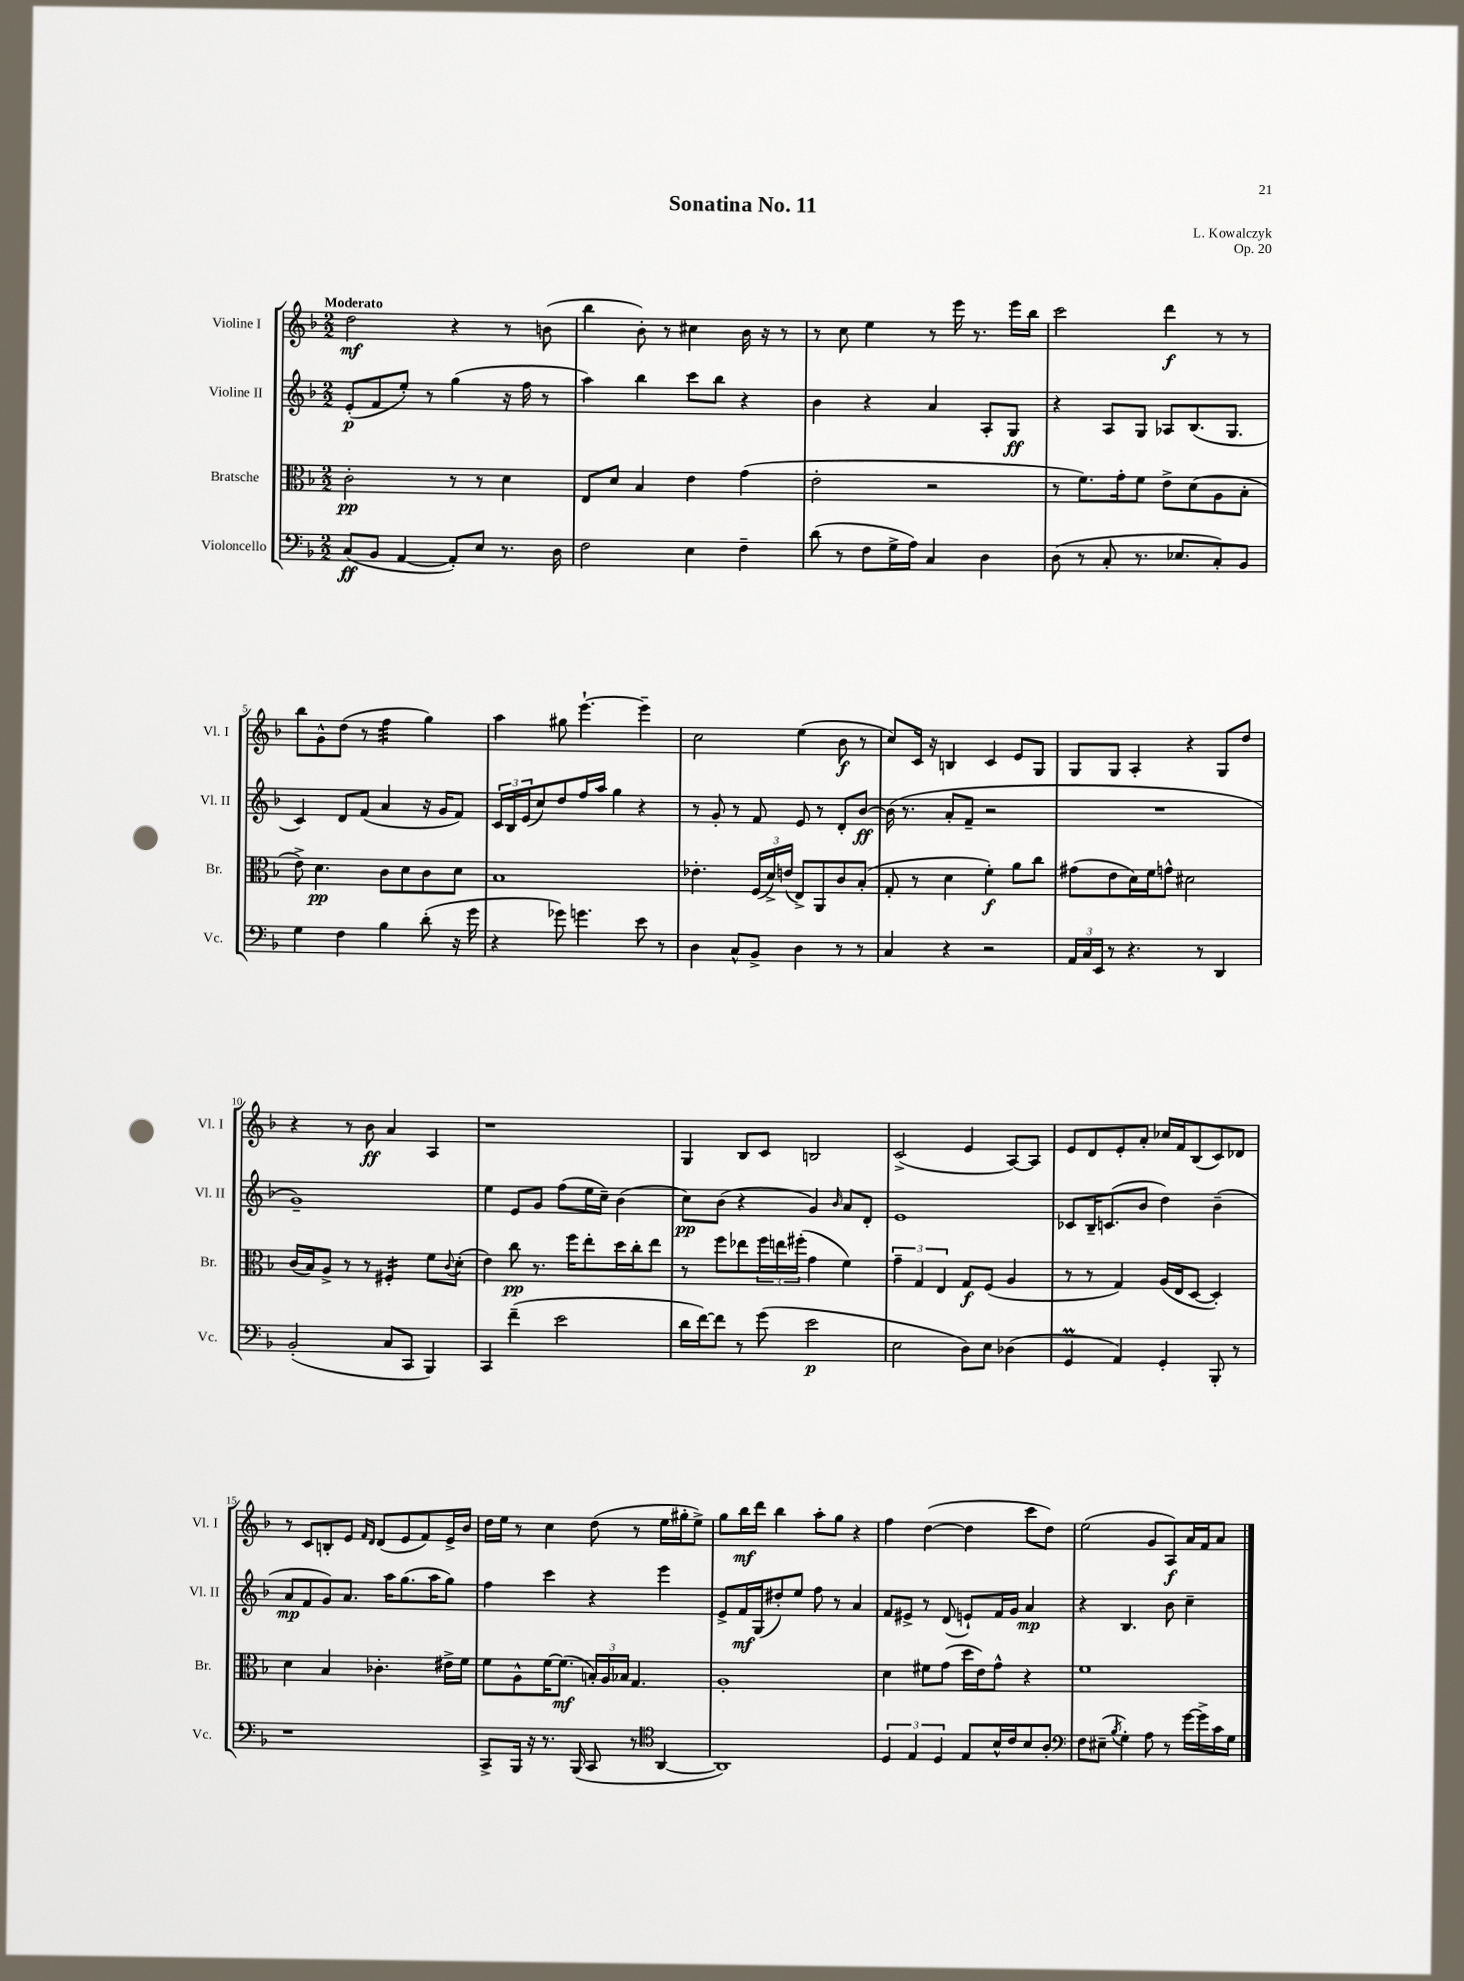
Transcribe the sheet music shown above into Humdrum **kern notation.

**kern	**kern	**kern	**kern
*staff4	*staff3	*staff2	*staff1
*clefF4	*clefC3	*clefG2	*clefG2
*k[b-]	*k[b-]	*k[b-]	*k[b-]
*M2/2	*M2/2	*M2/2	*M2/2
(8C	2c'	(8e'	2dd
8BB-	.	8f	.
[4AA	.	8ee')	.
.	.	8r	.
8AA'])	8r	(4gg	4r
8E	8r	.	.
8.r	4d	16r	8r
.	.	16ff	.
.	.	8r	(8b
16D	.	.	.
=	=	=	=
2F	8E	4aa)	4bb-
.	8d	.	.
.	4B-	4bb-	8b-')
.	.	.	8r
4E	4e	8ccc	4cc#
.	.	8bb-	.
4F~	(4g	4r	16b-
.	.	.	16r
.	.	.	8r
=	=	=	=
(8d	2e'	4b-	8r
8r	.	.	8cc
8F	.	4r	4ee
16G^	.	.	.
16A)	.	.	.
4C	2r	4a	8r
.	.	.	16eee
.	.	.	8.r
4D	.	8A'	.
.	.	8G	16eee
.	.	.	16bb-
=	=	=	=
(8D	8r	4r	2ccc
8r	8.f)	.	.
8C'	.	8A	.
.	16g'	.	.
8.r	8f	8G	.
.	8e^	8A-	4ddd
8.E-	.	.	.
.	(8d	(8.B-	.
8C')	8A	.	8r
.	.	8.G	.
8BB-	8B-'	.	8r
=	=	=	=
4G	8e^)	4c)	8bb-
.	4.d	.	8g^^
4F	.	8d	(8dd
.	.	(8f	8r
4B-	8c	4a	4ff
.	8d	.	.
(8d'	8c	16r	4gg)
.	.	16g	.
16r	8d	8f)	.
16g	.	.	.
=	=	=	=
4r	1B-	24c	4aa
.	.	24B-	.
.	.	(24e	.
.	.	8cc)	.
8g-)	.	8dd	8gg#
4.g	.	16ff	[4.eee`
.	.	16aa	.
.	.	4gg	.
8e	.	4r	4eee~]
8r	.	.	.
=	=	=	=
4D	4.e-'	8r	2cc
.	.	8g'	.
8C^^	.	8r	.
8BB-^	(24F	8f	.
.	24d^)	.	.
.	(24e	.	.
4D	8E^)	8e	(4ee
.	8AA	8r	.
8r	8c	8d'	8b-
8r	(8B-'	[8b-	8r
=	=	=	=
4C	8G'	(16b-]	8cc)
.	.	8.r	.
.	8r	.	16c
.	.	.	16r
4r	4d	8a'	4B
.	.	8f~	.
2r	4f')	2r	4c
.	8a	.	8e
.	8cc	.	8G
=	=	=	=
24AA	(8g#	1r	8G
24C	.	.	.
24EE	.	.	.
8r	8e	.	8G
4.r	16d)	.	4A'
.	16f	.	.
.	8g^^	.	.
.	2d#	.	4r
8r	.	.	.
4DD	.	.	8G
.	.	.	8dd
=	=	=	=
(2BB-'	(16c	1g~)	4r
.	16B-)	.	.
.	8A^	.	.
.	8r	.	8r
.	8r	.	8b-
8C	4F#'	.	4a
8CC	.	.	.
4BBB-)	8f	.	4A
.	8qqc	.	.
.	(8d'	.	.
=	=	=	=
4CC	4e)	4ee	1r
(4f~	8cc	8e	.
.	8.r	8g	.
2e	.	(8ff	.
.	16ff	.	.
.	8ee'	16ee	.
.	.	16cc~)	.
.	16dd	(4b-	.
.	16cc'	.	.
.	8ee	.	.
=	=	=	=
16d	8r	8cc)	4G
[16f)	.	.	.
8f]	8ff	(8b-	.
8r	8ee-	4r	8B-
(8g	24ff	.	8c
.	24ee	.	.
.	(24ff#'	.	.
2e	4g	4g)	2B
.	.	16qqb-	.
.	4f)	8a	.
.	.	8d'	.
=	=	=	=
2E	6g~	1e	(2c^
.	6G	.	.
.	6E	.	.
8D)	8G	.	4e
8E	(8F	.	.
(4D-	4A	.	[8A)
.	.	.	8A]
=	=	=	=
4GG	8r	8c-	8e
.	8r	16B-~	8d
.	.	(8.c	.
4AA)	4G)	.	8e'
.	.	8b-	8a'
4GG'	(16A	4dd)	16cc-
.	16E	.	16f
.	[8D	.	(8B-
8BBB-'	4D'])	(4b-~	8c)
8r	.	.	8d-
=	=	=	=
1r	4d	8a	8r
.	.	8f	8c
.	4B-	8g)	8B'
.	.	8.a	8e
.	.	.	16qqf
.	.	.	16qqd
.	4.c-'	.	(8d
.	.	16aa	.
.	.	(8.gg	8e
.	.	.	8f)
.	.	16aa	.
.	16e#^	8gg)	16e^
.	16f	.	16b-
=	=	=	=
8CC^	8f	4ff	16dd
.	.	.	16ee
16BBB-	8A^^	.	8r
16r	.	.	.
8.r	[16f	4ccc	4cc
.	(8.f]	.	.
(16BBB-	.	.	.
8CC	24B')	4r	(8dd
.	24A	.	.
.	24B-	.	.
8r	4.G	.	8r
*clefC4	*	*	*
[4AA	.	4eee	16ee
.	.	.	16gg#'
.	.	.	8ee^)
=	=	=	=
1AA])	1A'	8e^	8gg
.	.	16f	16bb-
.	.	(16G	16ddd
.	.	8dd#')	4bb-
.	.	8ee	.
.	.	8ff	8aa'
.	.	8r	8gg
.	.	4a	4r
=	=	=	=
6D	4d	8f	4ff
.	.	8e#^	.
6E	.	.	.
.	8f#	8r	([4dd
6D	.	.	.
.	(8g	(8d	.
8E	16dd	8e`)	4dd]
.	16e)	.	.
16B-^^	8g^^	16f	.
16c	.	16g	.
8B-	4r	4a	8ccc
8A'	.	.	8dd)
=	=	=	=
*clefF4	*	*	*
8F	1f	4r	(2ee
(8E#~	.	.	.
8qB-	.	.	.
4G')	.	4.B-	.
8A	.	.	8g
8r	.	8b-	8A)
[16g	.	4cc~	16a
16g^]	.	.	16f
16c	.	.	8a
16G	.	.	.
==	==	==	==
*-	*-	*-	*-
